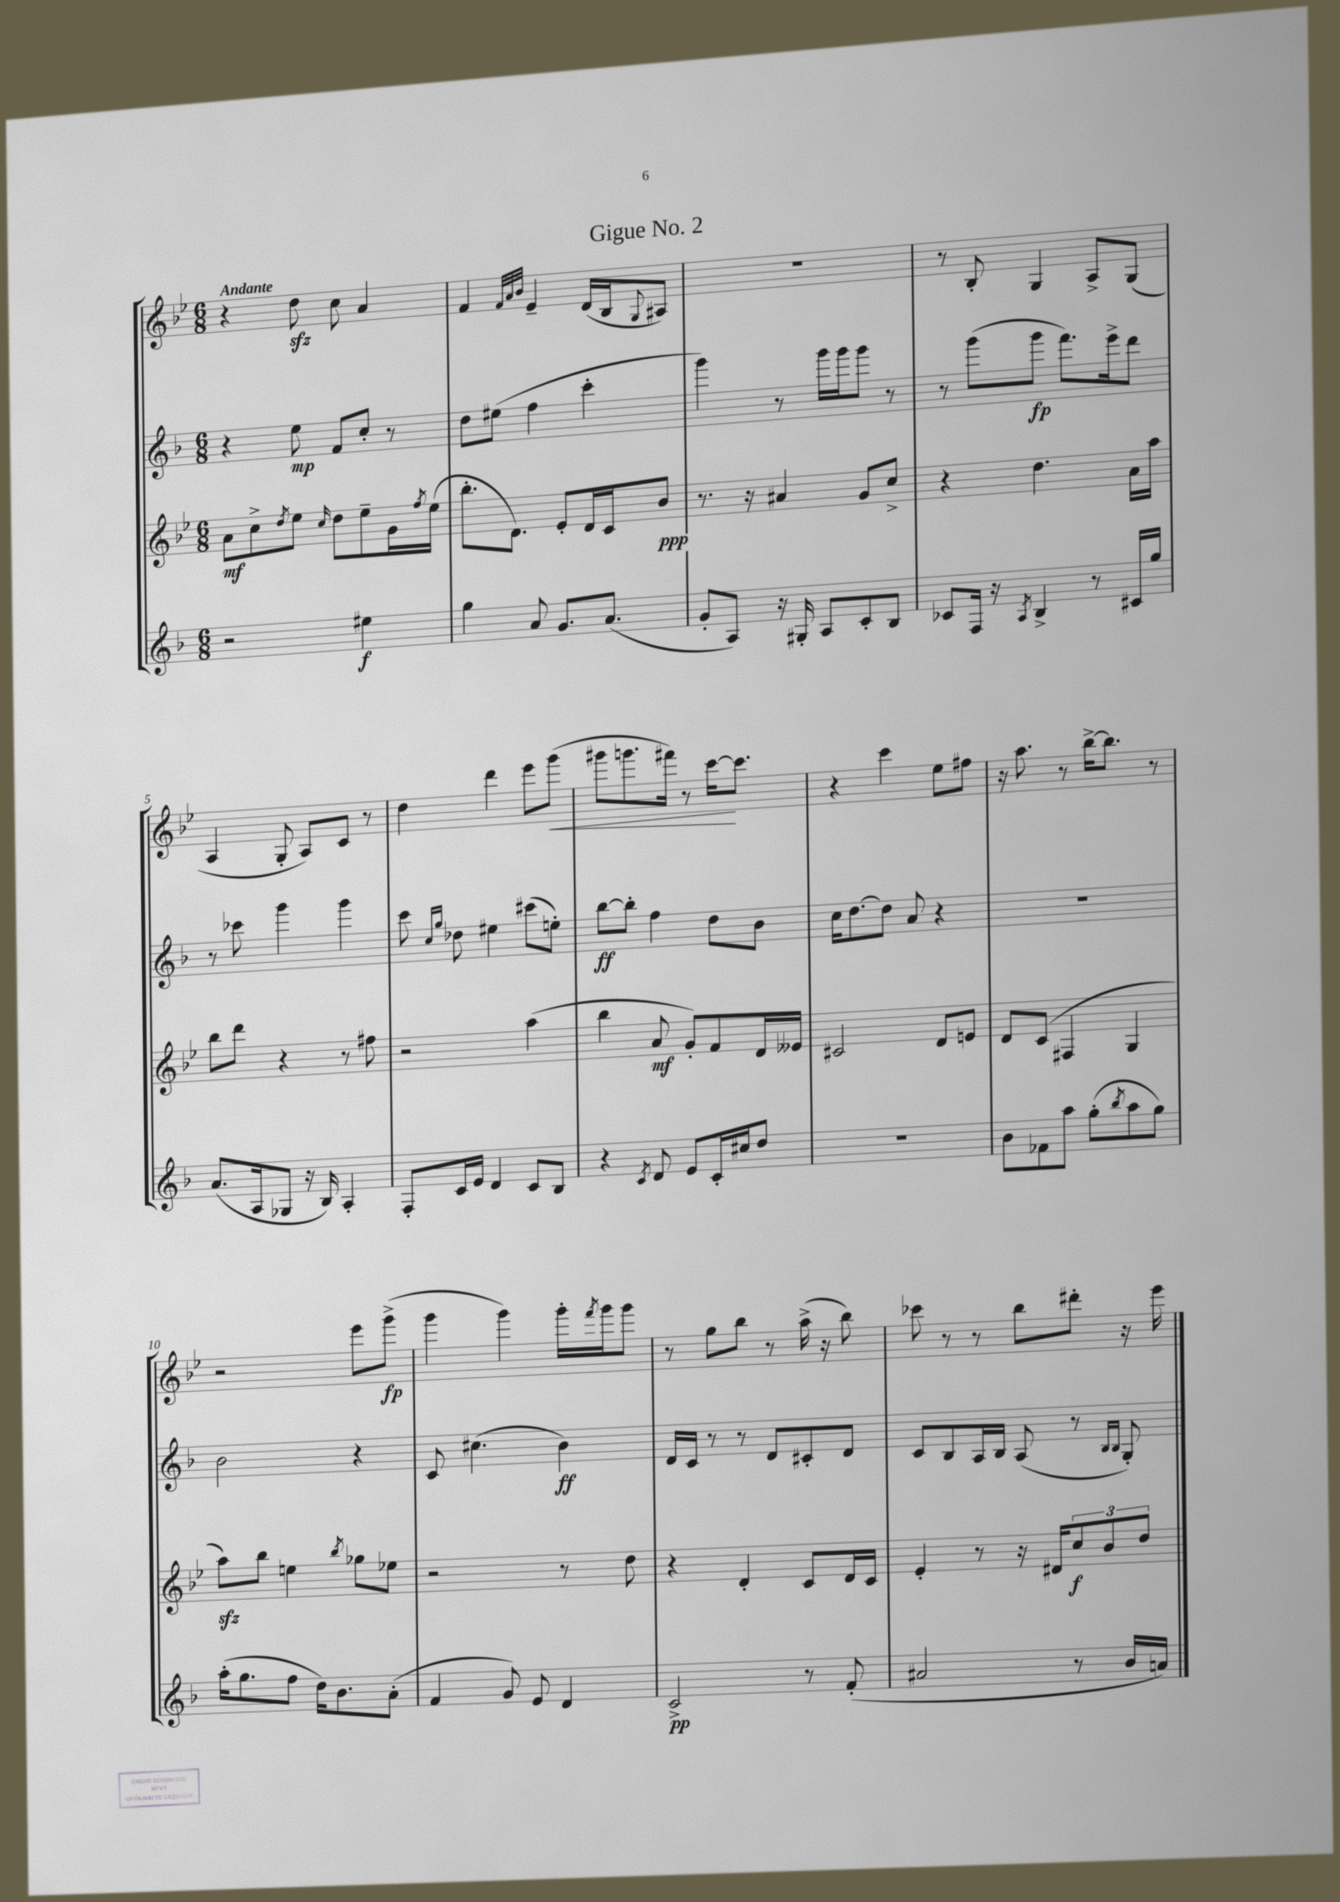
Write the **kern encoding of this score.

**kern	**kern	**kern	**kern
*staff4	*staff3	*staff2	*staff1
*clefG2	*clefG2	*clefG2	*clefG2
*k[b-]	*k[b-e-]	*k[b-]	*k[b-e-]
*M6/8	*M6/8	*M6/8	*M6/8
2r	8a	4r	4r
.	8cc^	.	.
.	8qdd	.	.
.	8ee-	8ee	8dd
.	16qqcc	.	.
.	8dd	8f	8cc
4ee#	8ee-~	8cc'	4a
.	16g	8r	.
.	8qff	.	.
.	(16ee-	.	.
=	=	=	=
4gg	8.bb-'	8dd	4f
.	.	(8ee#	.
.	8.d)	.	.
.	.	.	32qqf
.	.	.	32qqa
.	.	.	32qqb-
8a	.	4ff	4e-~
8.g	8e-'	.	.
.	16d	4ccc'	(16d
(8.a	16c	.	16B-
.	.	.	8qqG
.	8b-	.	8A#)
=	=	=	=
8g'	8.r	4ggg)	2.r
8A)	.	.	.
.	16r	.	.
16r	4a#	8r	.
16G#'	.	.	.
8A	.	16ggg	.
.	.	16ggg	.
8c'	8g	8ggg	.
8B-	8cc^	8r	.
=	=	=	=
8c-	4r	8r	8r
16F	.	(8ggg	8B-'
16r	.	.	.
8qA	.	.	.
4B-^	4.dd	8ggg	4G
.	.	8.fff)	.
8r	.	.	8A^
.	.	16eee^	.
16c#	16a	8ddd	(8G
16gg	16aa	.	.
=	=	=	=
(8.a	8bb-	8r	4A
.	8ddd	8ccc-	.
16A	.	.	.
8G-	4r	4ggg	8G'
16r	.	.	8A)
16B-)	.	.	.
4A'	8r	4ggg	8c
.	8ff#	.	8r
=	=	=	=
8F'	2r	8ccc	4dd
.	.	16qqcc	.
.	.	16qqgg	.
16c	.	8dd-	.
16e	.	.	.
4d	.	4ee#	4ddd
8c	(4aa	(8ccc#	8eee-
8B-	.	8ee')	(8ggg
=	=	=	=
4r	4bb-	[8bb-	8ggg#
.	.	8bb-']	8.ggg
8qc	.	.	.
8d	8a	4ff	.
.	.	.	16fff#)
8e	8g')	.	8r
16c'	8f	8dd	[16ccc
16cc#	.	.	8.ccc]
8dd	16d	8b-	.
.	16e--	.	.
=	=	=	=
2.r	2c#	16cc	4r
.	.	[8.dd	.
.	.	8dd]	4ccc
.	.	8a	.
.	8d	4r	8ee-
.	8e	.	8ff#
=	=	=	=
8b-	8d	2.r	16r
.	.	.	8.aa
8f-	(8c	.	.
8aa	4F#	.	8r
(8gg'	.	.	[16bb-^
.	.	.	8.bb-]
8qbb-	.	.	.
8aa	4G	.	.
8gg)	.	.	8r
=	=	=	=
(16aa'	8aa)	2b-	2r
8.gg	.	.	.
.	8bb-	.	.
8ff	4ee	.	.
16dd)	.	.	.
8.b-	.	.	.
.	8qbb-	.	.
.	8gg-	4r	8eee-
(8a'	8ee-	.	(8ggg^
=	=	=	=
4f	2r	8c	4ggg
.	.	(4.cc#	.
8g)	.	.	4ggg)
8e	.	.	.
4d	8r	4b-)	16ggg'
.	.	.	8qfff
.	.	.	16ggg
.	8dd	.	8ggg
=	=	=	=
2c^	4r	16d	8r
.	.	16c	.
.	.	8r	8gg
.	4d'	8r	8bb-
.	.	8d	8r
8r	8c	8c#'	(16aa^
.	.	.	16r
(8f'	16d	8d	8bb-)
.	16c	.	.
=	=	=	=
2a#	4e-'	8c	8ccc-
.	.	8B-	8r
.	8r	16A	8r
.	.	16B-	.
.	16r	(8A	8bb-
.	16d#	.	.
8r	12cc	8r	8ddd#'
.	12b-	.	.
.	.	16qqB-	.
.	.	16qqB-	.
16b-	.	8G')	16r
.	12dd	.	.
16a)	.	.	16eee-
==	==	==	==
*-	*-	*-	*-
